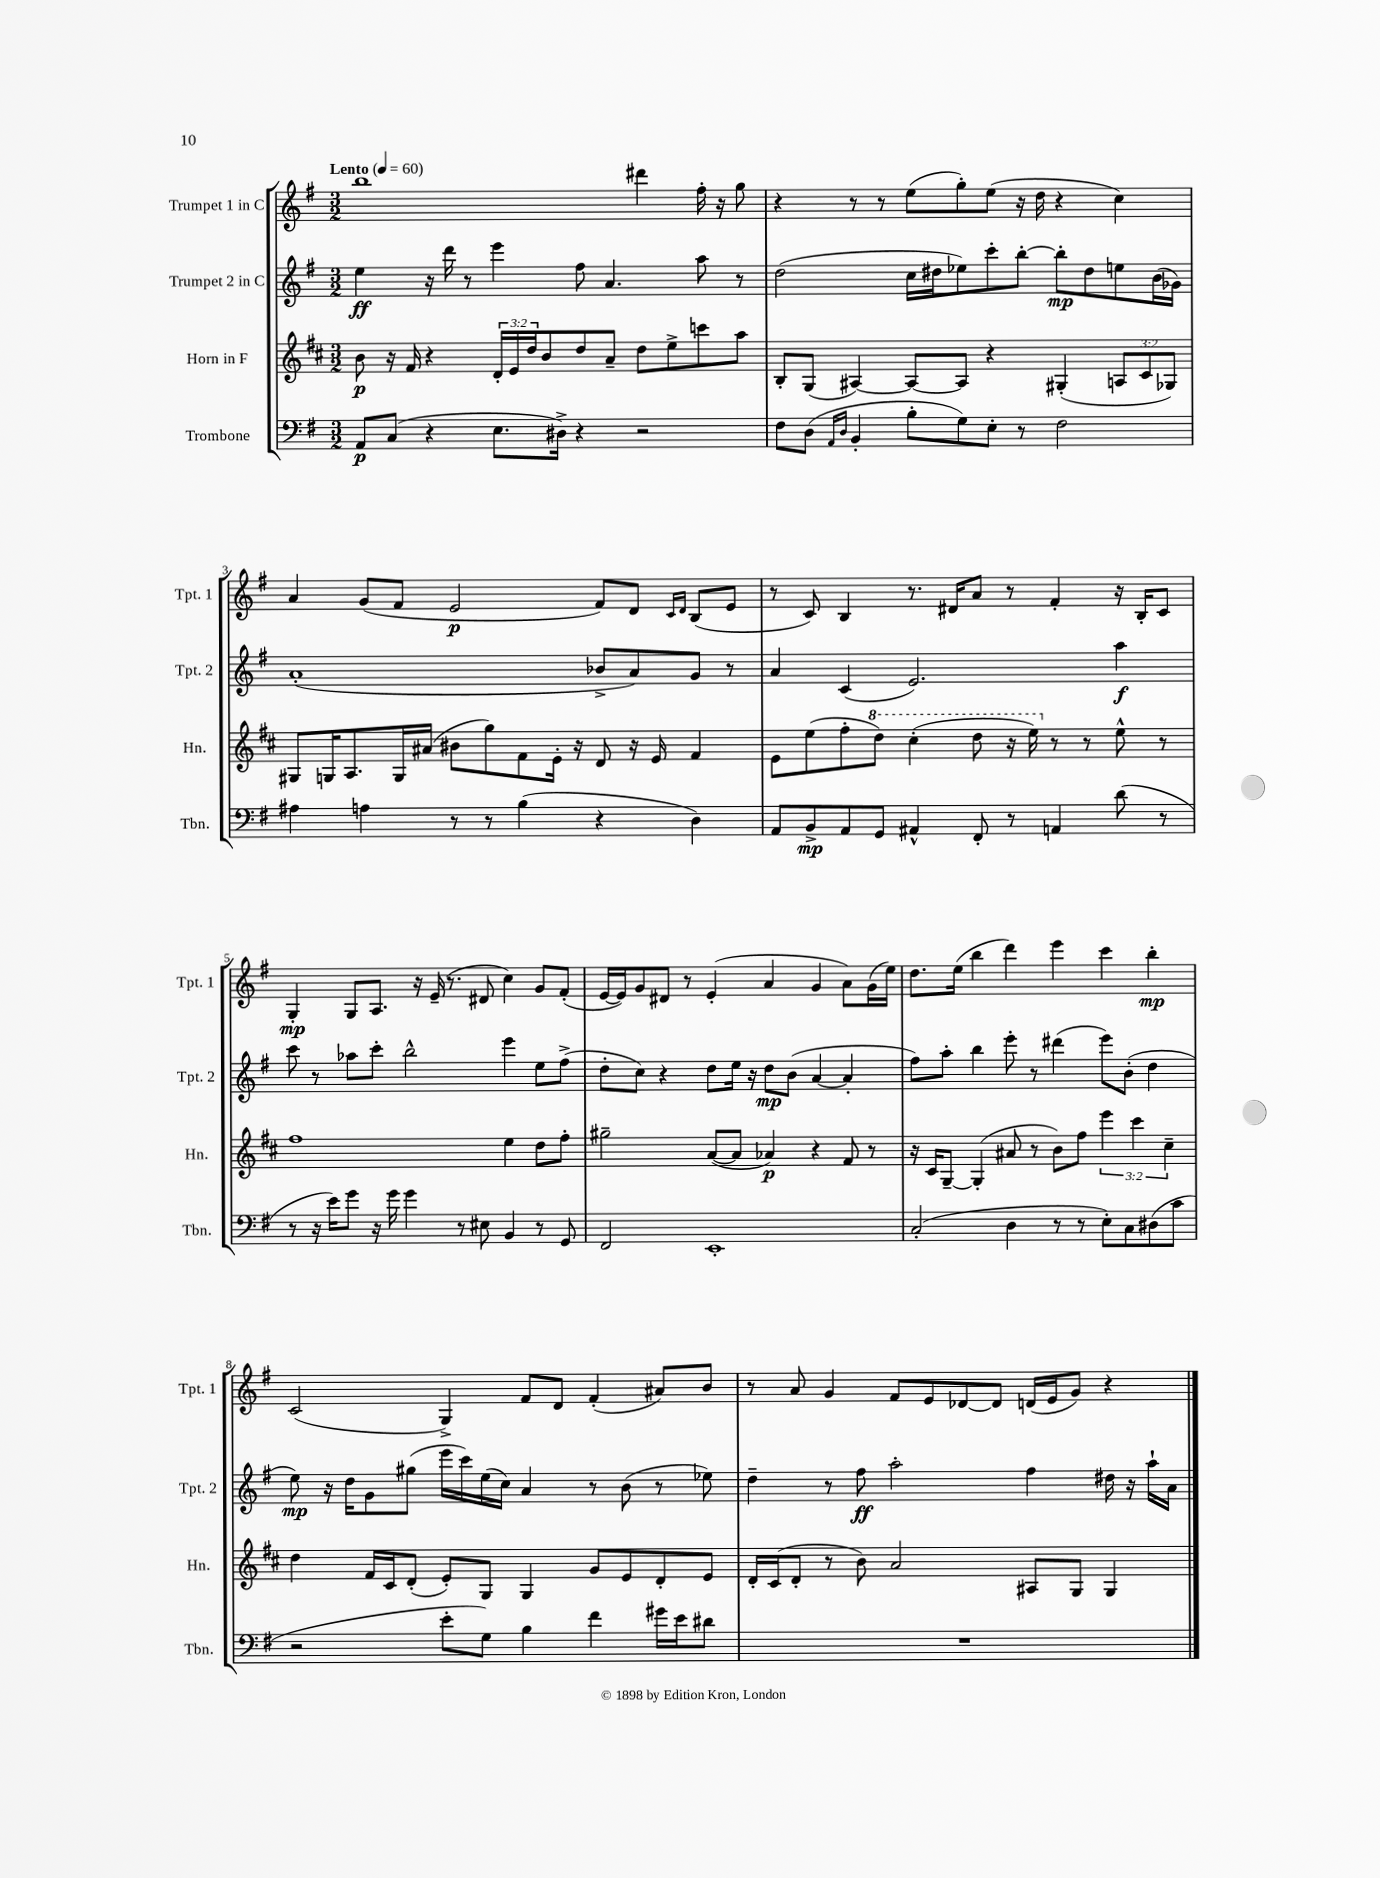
<<
\new StaffGroup <<
\new Staff = "s0" \with { instrumentName = "Trumpet 1 in C" shortInstrumentName = "Tpt. 1" } {
    \clef treble \key g \major \numericTimeSignature \time 3/2 \tempo "Lento" 4 = 60
    b''1 dis'''4 fis''16-. r16 g''8 |
    r4 r8 r8 e''8( g''8-.) e''8( r16 d''16 r4 c''4) |
    a'4 g'8( fis'8 e'2\p fis'8) d'8 \grace { c'16 d'16 } b8( e'8 |
    r8 c'8) b4 r8. dis'16 a'8 r8 fis'4-. r16 b16-. c'8 |
    g4-.\mp g8 a8. r16 e'16--( r8. dis'8 c''4) g'8 fis'8-.( |
    e'16~ e'16) g'8 dis'8 r8 e'4-.( a'4 g'4 a'8) g'16( e''16) |
    d''8. e''16( b''4 d'''4) e'''4 c'''4 b''4-.\mp |
    c'2( g4->) fis'8 d'8 fis'4-.( ais'8) b'8 |
    r8 a'8 g'4 fis'8 e'8 des'8~ des'8 d'16( e'16 g'8) r4 \bar "|." |
}
\new Staff = "s1" \with { instrumentName = "Trumpet 2 in C" shortInstrumentName = "Tpt. 2" } {
    \clef treble \key g \major \numericTimeSignature \time 3/2
    e''4\ff r16 d'''16 r8 e'''4 fis''8 a'4. a''8 r8 |
    d''2( c''16 dis''16 ees''8) c'''8-. b''8~-. b''8-.\mp dis''8 e''8 b'16( ges'16) |
    a'1-.( bes'8-> a'8) g'8 r8 |
    a'4 c'4( e'2.) a''4\f |
    c'''8 r8 aes''8 c'''8-. b''2-^ e'''4 e''8 fis''8->( |
    d''8-. c''8) r4 d''8 e''16 r16 d''8\mp b'8( a'4~ a'4-. |
    fis''8) a''8-. b''4 e'''8-. r8 dis'''4( e'''8) b'8-.( d''4 |
    e''8\mp) r16 d''16 g'8 gis''8( e'''16 c'''16) e''16( c''16) a'4 r8 b'8( r8 ees''8) |
    d''4-- r8 fis''8\ff a''2-. fis''4 dis''16 r16 a''16-! a'16 \bar "|." |
}
\new Staff = "s2" \with { instrumentName = "Horn in F" shortInstrumentName = "Hn." } {
    \clef treble \key d \major \numericTimeSignature \time 3/2 \override Staff.TupletNumber.text = #tuplet-number::calc-fraction-text
    b'8\p r16 fis'16 r4 \tuplet 3/2 { d'16-. e'16 d''16 } b'8 d''8 a'8-- d''8 e''8-> c'''8 a''8 |
    b8-. g8( ais4~) ais8~ ais8 r4 gis4-.( \tuplet 3/2 { a8 cis'8 ges8) } |
    gis8 g16 a8. g16 ais'16( bis'8 g''8) fis'8 e'16-. r16 d'8 r16 e'16 fis'4 |
    e'8 e''8( fis''8-. \ottava #1 d'''8) cis'''4-.( d'''8 r16 e'''16) \ottava #0 r8 r8 e''8-^ r8 |
    fis''1 e''4 d''8 fis''8-. |
    gis''2-- a'8~( a'8 aes'4\p) r4 fis'8 r8 |
    r16 cis'16 g8~-- g4-.( ais'8 r8 b'8) fis''8 \tuplet 3/2 { e'''4 cis'''4 cis''4-- } |
    d''4 fis'16 cis'16 d'8-.( e'8-.) g8 g4 g'8 e'8 d'8-. e'8 |
    d'16-. cis'16( d'8-. r8 b'8) a'2 ais8 g8 g4 \bar "|." |
}
\new Staff = "s3" \with { instrumentName = "Trombone" shortInstrumentName = "Tbn." } {
    \clef bass \key g \major \numericTimeSignature \time 3/2
    a,8\p c8( r4 e8. dis16->) r4 r2 |
    fis8 d8( \grace { a,16 d16 } b,4-. b8-. g8) e8-. r8 fis2 |
    ais4 a4 r8 r8 b4( r4 d4) |
    a,8 b,8->\mp a,8 g,8 ais,4-^ fis,8-. r8 a,4 d'8( r8 |
    r8 r16 e'16) g'8 r16 g'16 g'4 r8 eis8 b,4 r8 g,8 |
    fis,2 e,1-. |
    c2-.( d4 r8 r8 e8-.) c8 dis8( c'8 |
    r2 e'8-. g8) b4 fis'4 gis'16 e'16 dis'8 |
    R1. \bar "|." |
}
>>
>>
